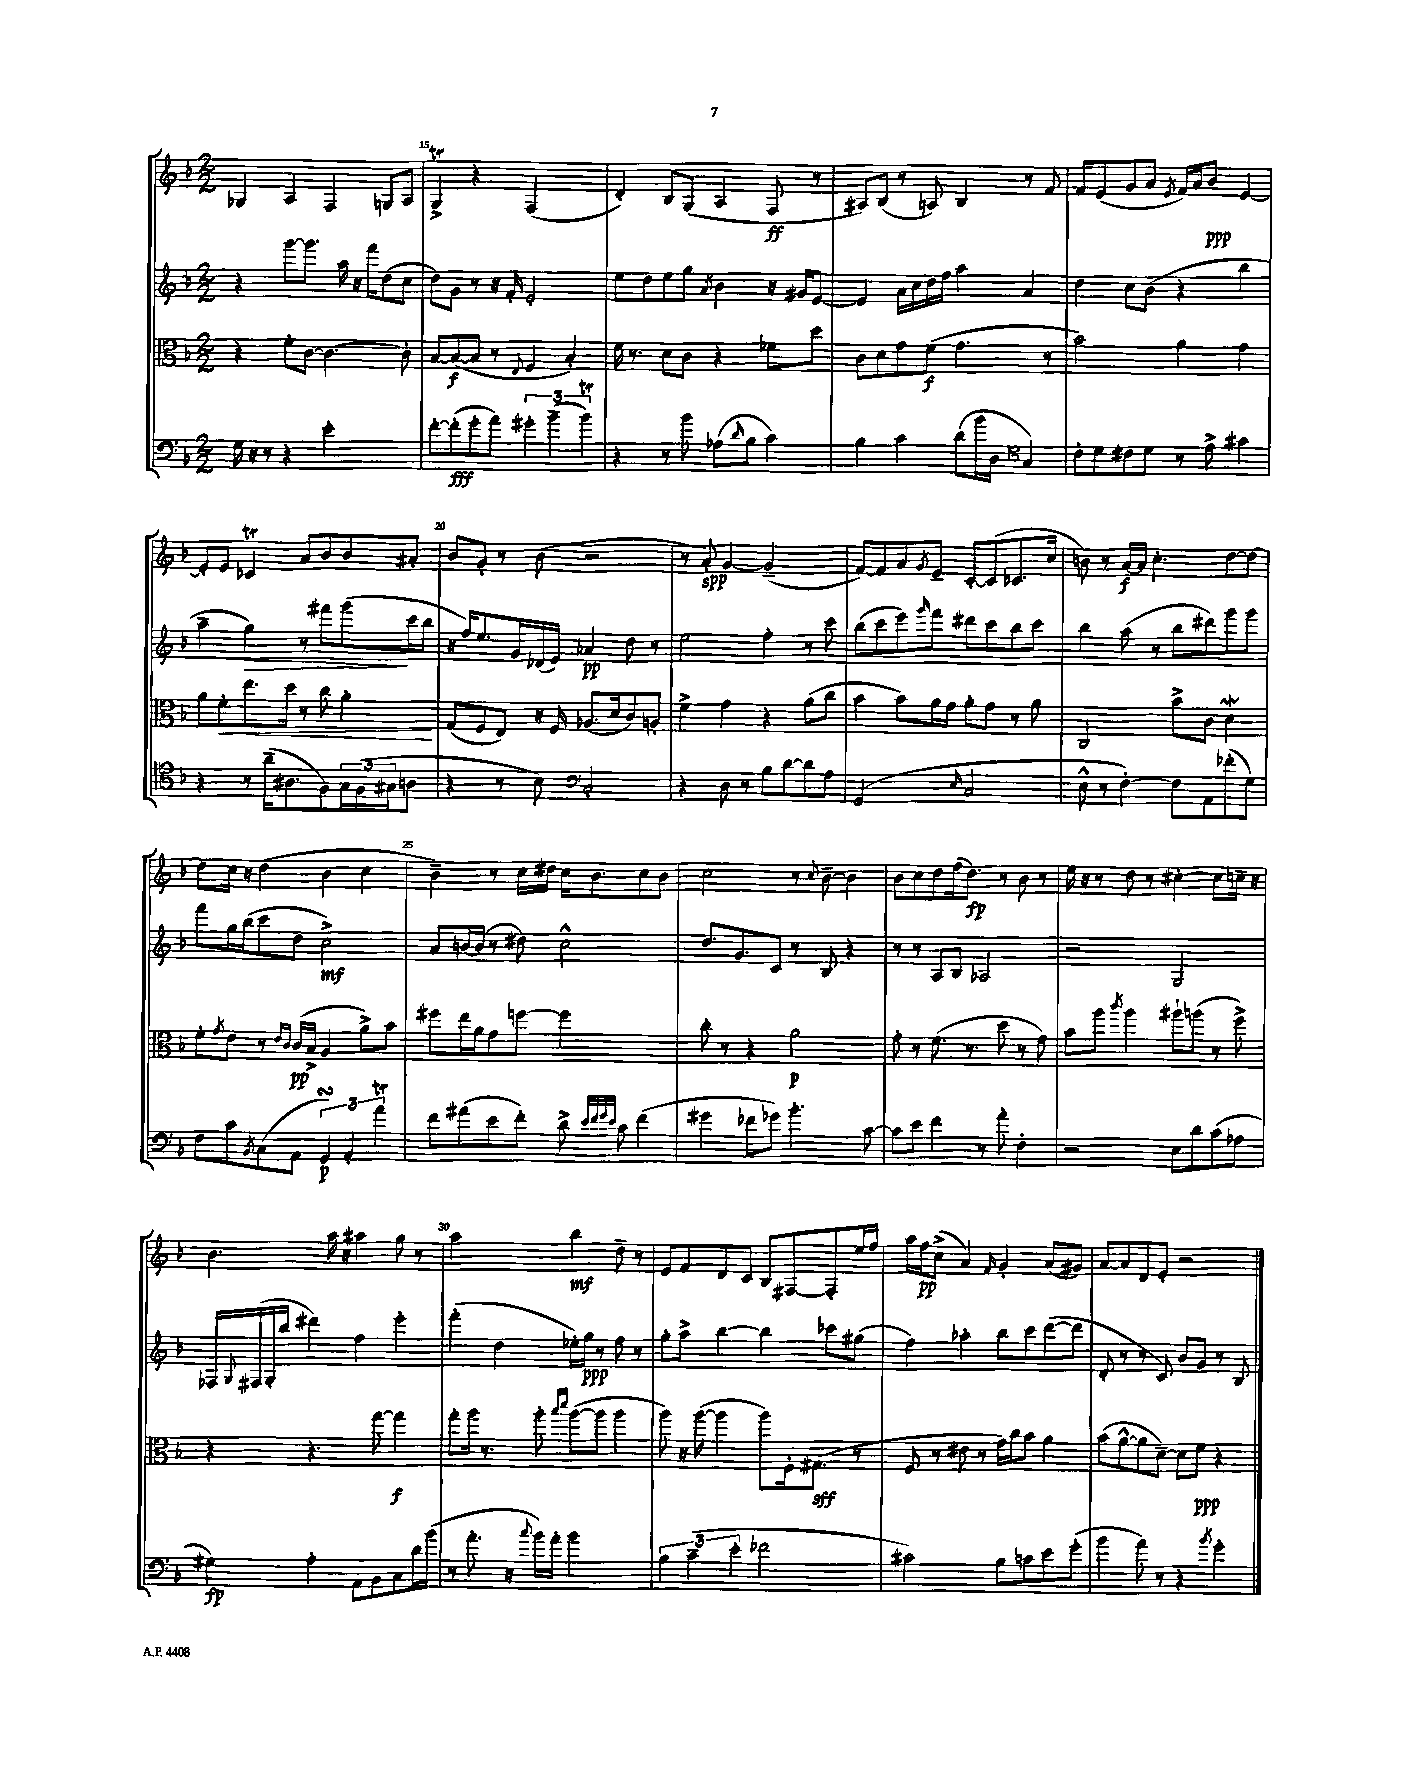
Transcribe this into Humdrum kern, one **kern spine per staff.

**kern	**kern	**kern	**kern
*staff4	*staff3	*staff2	*staff1
*clefF4	*clefC3	*clefG2	*clefG2
*k[b-]	*k[b-]	*k[b-]	*k[b-]
*M2/2	*M2/2	*M2/2	*M2/2
16G\	4r	4r	4G-/
16r	.	.	.
8r	.	.	.
4r	8f'\L	[8ggg\L	4A/
.	[8c\J	8.ggg\]J	.
2e'\	4.c\_	.	4F/
.	.	16aa\	.
.	.	16r	.
.	.	16fff\LK	.
.	.	(8dd\	8G/L
.	8c'\]	8cc\J	8A/J
=	=	=	=
[8f'\L	[8B-/L	8dd\L)	4G^/
(8f'\]	(8B-/_	8g\J	.
8g'\	8B-/]J	8r	4r
8a\J)	8r	16r	.
.	.	16f'/	.
.	8qqE/	.	.
6g#'\	4F/	2e'/	(2F/
(6b-~\	.	.	.
.	4B-'/)	.	.
6b-\)	.	.	.
=	=	=	=
4r	16f\	8ee\L	4d'/)
.	8.r	.	.
.	.	8dd\	.
8r	8d\L	8ee\	8B-/L
8b-\	8c\J	8gg\J	(8G/J
.	.	8qa/	.
(8A-\L	4r	4b-\	4A/
16qqd/	.	.	.
8B-\J	.	.	.
4c\)	8f-\L	16r	8F/
.	.	16g#/LK	.
.	8dd\J	[8e/J	8r
=	=	=	=
4B-\	8c\L	4e/]	8A#/L)
.	8d\	.	(8B-/J
4c\	8g\	16a\LL	8r
.	.	16cc\	.
.	(8f\J	16dd\	8A/)
.	.	16ff\JJ	.
(8d\L	4.g\	4aa\	4B-/
16b-\L	.	.	.
16D\JJ	.	.	.
*clefC4	*	*	*
4G/)	.	4a/	8r
.	8r	.	8f/
=	=	=	=
8c'\L	2b-\)	4dd\	8f/L
8d\	.	.	(8e/
8c#\	.	8cc\L	8g/
8d\J	.	(8b-\J	8a/J
.	.	.	8qe/
8r	4a\	4r	16f/LL)
.	.	.	16a/J
8e^\	.	.	8b-/J
4g#\	4g\	4bb-\	[4e/
=	=	=	=
4r	8a\L	4aa~\	8e'/]L
.	8f'\	.	8e/J
8r	8.ee\	4gg\)	4c-/
(16a~\LK	.	.	.
8.A#\	16dd\Jk	.	.
.	8r	8r	8a/L
8F\)	8cc\	8fff#\L	8b-/
24G\L	4a'\	(8ggg\	8b-/
(24F\	.	.	.
24G#\J	.	.	.
8A\J	.	16ccc\L	8a#'/J
.	.	16bb-\JJ	.
=	=	=	=
4r	(8G/L	16r	8b-/L
.	.	16ff/LK)	.
.	8F/	8.ee/	8g'/J
8r	8E/J)	.	8r
.	.	16g/L	.
8B-\)	16r	(16d-/	(8b-\
.	16F/	16e/JJ)	.
*clefF4	*	*	*
2C'/	(8.A-/L	4a-/	2r
.	16d/k	.	.
.	8c/)	8dd\	.
.	8A'/J	8r	.
=	=	=	=
4r	4f^\	2ee\	8r
.	.	.	8a'/)
8D\	4g\	.	[4g/
8r	.	.	.
8B-\L	4r	4ff'\	(2g~/]
[8d\	.	.	.
8d\]	(8a\L	8r	.
8A\J	8cc\J	8ccc\	.
=	=	=	=
(2GG/	4b-\	(8bb-\L	[8f/L)
.	.	8ccc\	8f/]
.	8b-\L)	8eee\)	8a/
.	.	16qqggg/	8qg/
.	16a\L	8fff\J	8e~/J
.	16g\JJ	.	.
16qqE/	.	.	.
2C/	8a'\L	8ddd#\L	[8c'/L
.	8g\J	8ccc\	(8c/]
.	8r	8bb-\	8.c-/
.	8a\	8ccc\J	.
.	.	.	16cc/Jk
=	=	=	=
8E^^\	2C/	4bb-\	8b\)
8r	.	.	8r
[4F'\)	.	(8aa\	[16a/LL
.	.	.	16a/]JJ
.	.	8r	4.cc'\
8F\]L	8b-^\L	8bb-\L	.
8AA\	8c\J	8ddd#\)	.
(8f-'\	4d\	8ggg\	[8dd\L
8G\J)	.	8ggg\J	8dd\_J
=	=	=	=
8F\L	8f'\L	8fff\L	8dd\]L
.	8qg/	.	.
8c\	8e\J	16gg\L	16cc\Jk
.	.	(16bb-\J	16r
8qBB-/	.	.	.
(8C\	8r	8ccc\	(4dd\
.	16qqe/LL	.	.
.	16qqc/JJ	.	.
8AA\J	(16c/LL	8dd\J	.
.	16B-^/JJ	.	.
6GG/)	4A/	2cc^\)	4b-\
6AA'/	.	.	.
.	8a^\L)	.	4cc\
6a\	.	.	.
.	8b-\J	.	.
=	=	=	=
8f\L	8ff#\L	8a/L	4b-~\)
(8a#\	16ee\L	[16b/L	.
.	16a\J	(16b/]JJ	.
8e\	8g\	8r	8r
8f'\J)	[8ff\J	8dd#\)	16cc\LL
.	.	.	16dd#\JJ
8d^\	2ff\]	2cc^^\	16cc\LK
.	.	.	8.b-\
32qqe/LLL	.	.	.
32qqf/	.	.	.
32qqg/	.	.	.
32qqe/JJJ	.	.	.
8c\	.	.	.
(4f\	.	.	8cc\
.	.	.	8b-\J
=	=	=	=
4g#\	8cc'\	8.dd/L	2cc\
.	8r	.	.
.	.	8.g/	.
8f-\L	4r	.	.
8g-\J)	.	8c/J	.
4.b-'\	2a\	8r	8r
.	.	.	8qqcc/
.	.	8B-/	[8b-~\
.	.	4r	4b-\]
[8c\	.	.	.
=	=	=	=
8c\]L	8g'\	8r	8b-\L
8e\J	8r	8r	8cc\
4f\	(8.f\	8A/L	8dd\
.	.	8B-/J	(16ff\k
.	8.r	.	8.dd\J)
8r	.	2A-/	.
8a'\	8dd\	.	8r
4F'\	8r	.	8b-\
.	8g\)	.	8r
=	=	=	=
2r	8b-\L	2r	16ee\
.	.	.	16r
.	8aa\J	.	8r
.	8qccc/	.	.
.	4aa\	.	8dd\
.	.	.	8r
8E\L	8aa#`\L	2G/	[4cc#'\
8d\	(8aa\J	.	.
(8c\	8r	.	8cc#\]L
8A-\J	8ff^\)	.	16cc~\Jk
.	.	.	16r
=	=	=	=
4G#\)	4r	16F-/LL	4.b-\
.	.	8qqG/	.
.	.	(16F#/	.
.	.	16G'/	.
.	.	16bb-/JJ	.
4A'\	4.r	4ddd#\)	.
.	.	.	16aa\
.	.	.	16r
8AA\L	.	4ff\	4aa#\
8BB-\	[8gg\	.	.
8C\	4gg\]	4eee'\	8gg\
16d\L	.	.	8r
(16b-\JJ	.	.	.
=	=	=	=
8r	8gg'\L	(4fff'\	2aa\
8.a'\	16aa\Jk	.	.
.	8.r	.	.
.	.	4dd\	.
16r	.	.	.
8qqcc/	.	.	.
16b-\LL)	8aa'\	.	.
16a'\JJ	.	.	.
.	16qqbb-/LL	.	.
.	16qqddd/JJ	.	.
2b-\	([8aa\L	16ee-'\LL)	4bb-\
.	.	16gg\JJ	.
.	8aa\]J	8r	.
.	4aa\	8ff\	8dd~\
.	.	8r	8r
=	=	=	=
6B-\	8aa\)	8gg'\L	8e/L
.	16r	8aa^\J	8f/
(6c~\	.	.	.
.	([16aa\	.	.
.	4aa\]	[4bb-\	8d/
6e'\	.	.	.
.	.	.	8c/J
2f-\	8aa\L)	4bb-\]	8B-/L
.	16F'\k	.	[8F#/
.	(8.G#\J	.	.
.	.	8ccc-\L	8F#'/]
.	8r	(8gg#\J	16ee/L
.	.	.	16ff/JJ
=	=	=	=
2c#\)	8F/	4ff\)	16aa\LL
.	.	.	16ff\J
.	8r	.	(8cc^\J
.	8e#\	4aa-'\	4a/)
.	8r	.	.
.	.	.	16qqf/
8B-\L	16g\LL)	8bb-\L	4g'/
.	16cc\J	.	.
8c\	8b-\J	8ccc\	.
8e\	4a\	([8ddd\	(8a/L
(8g'\J	.	8ddd\]J	8g#/J)
=	=	=	=
4b-\	(8b-\L	8d'/	[8a/L
.	[8a^^\	8r	8a/]
8a\)	8a\]	8r	8d/
8r	[8d~\J)	8c/)	8e'/J
4r	8d\]L	8b-/L	2r
.	8f\J	8g/J	.
8qb-/	.	.	.
4g'\	4r	8r	.
.	.	8B-/	.
==	==	==	==
*-	*-	*-	*-
